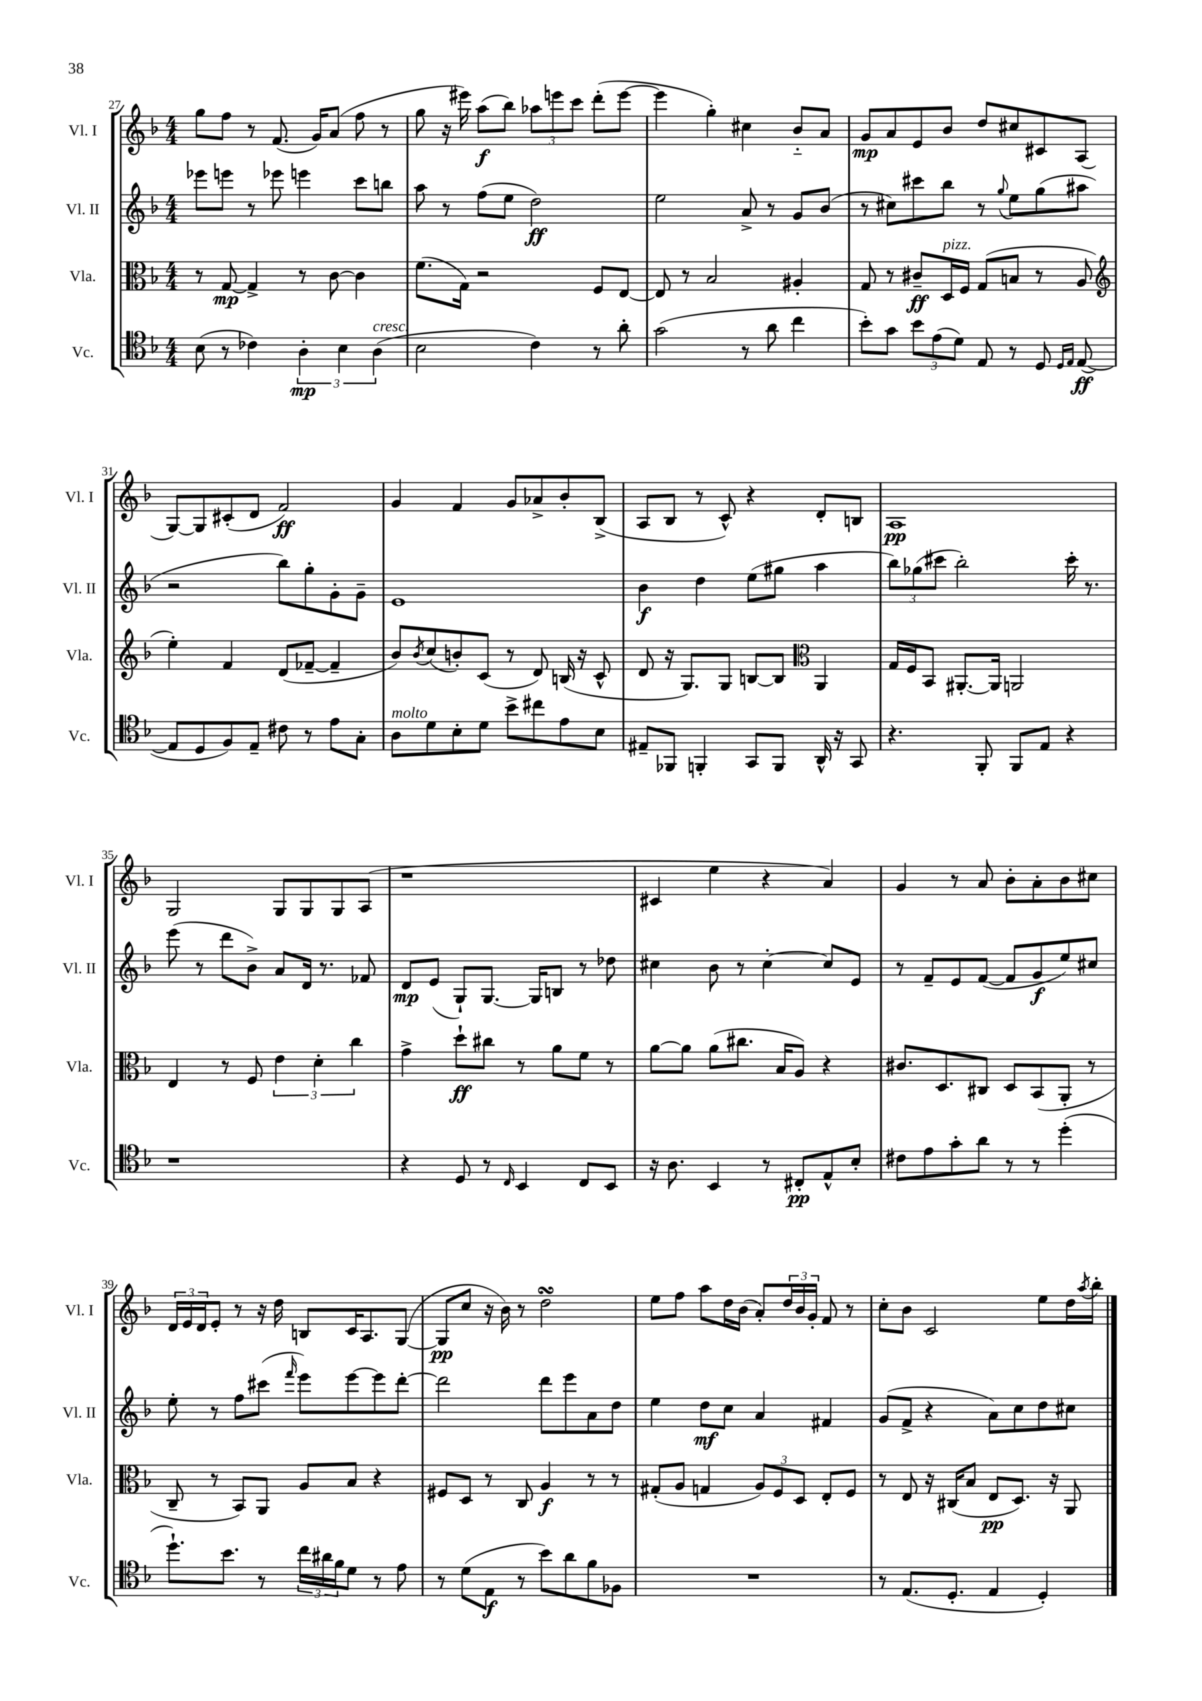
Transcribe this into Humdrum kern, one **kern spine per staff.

**kern	**dynam	**kern	**dynam	**kern	**dynam	**kern	**dynam
*part4	*part4	*part3	*part3	*part2	*part2	*part1	*part1
*staff4	*staff4	*staff3	*staff3	*staff2	*staff2	*staff1	*staff1
*I"Vc.	*	*I"Vla.	*	*I"Vl. II	*	*I"Vl. I	*
*I'Vc.	*	*I'Vla.	*	*I'Vl. II	*	*I'Vl. I	*
*clefC4	*	*clefC3	*	*clefG2	*	*clefG2	*
*k[b-]	*	*k[b-]	*	*k[b-]	*	*k[b-]	*
*M4/4	*	*M4/4	*	*M4/4	*	*M4/4	*
=27	=27	=27	=27	=27	=27	=27	=27
(8B-\	.	8r	.	8eee-X\L	.	8gg\L	.
8r	.	[8G/	mp	8eeen\J	.	8ff\J	.
4c-X\)	.	4G^/]	.	8r	.	8r	.
.	.	.	.	8eee-X\	.	(8.f/	.
6A'\	mp	8r	.	4eeen\	.	.	.
.	.	.	.	.	.	16g/KL)	.
.	.	[8c\	.	.	.	(8a/J	.
6B-\	.	.	.	.	.	.	.
.	.	4c\]	.	8ccc\L	.	8ff\	.
!LO:TX:a:i:t=cresc.	!	!	!	!	!	!	!
(6A\	.	.	.	.	.	.	.
.	.	.	.	8bbn\J	.	8r	.
=28	=28	=28	=28	=28	=28	=28	=28
2B-\	.	(8.f\L	.	8aa\	.	8gg\	.
.	.	.	.	8r	.	16r	.
.	.	16G\Jk)	.	.	.	16eee#X\)	.
.	.	2r	.	(8ff\L	.	(8aa\L	f
.	.	.	.	8ee\J	.	8bb-\J)	.
4c\)	.	.	.	2dd\)	ff	12aa-X\L	.
.	.	.	.	.	.	12eeen\	.
.	.	.	.	.	.	12ccc\J	.
8r	.	8F/L	.	.	.	(8ddd'\L	.
8a'\	.	[8E/J	.	.	.	[8eee\J	.
=29	=29	=29	=29	=29	=29	=29	=29
(2g\	.	8E/]	.	2ee\	.	4eee\]	.
.	.	8r	.	.	.	.	.
.	.	2B-/	.	.	.	4gg'\)	.
8r	.	.	.	8a^/	.	4cc#X\	.
8a\	.	.	.	8r	.	.	.
4cc\	.	4A#X'/	.	8g/L	.	8b-/L	.
.	.	.	.	(8b-/J	.	8a/J	.
=30	=30	=30	=30	=30	=30	=30	=30
8b-'\L)	.	8G/	.	8r	.	8g/L	mp
8g\J	.	8r	.	8cc#X\L)	.	8a/	.
12b-\L	.	8c#X~/L	ff	8ccc#X\	.	8e/	.
(12e\	.	.	.	.	.	.	.
!	!	!LO:TX:a:i:t=pizz.	!	!	!	!	!
.	.	16D/L	.	8bb-\J	.	8b-/J	.
12d\J)	.	.	.	.	.	.	.
.	.	16F/JJ	.	.	.	.	.
8E/	.	(8G/L	.	8r	.	8dd/L	.
.	.	.	.	8qqgg/	.	.	.
8r	.	8Bn/J	.	8ee\L	.	8cc#X/	.
8D/	.	8r	.	(8gg\	.	8c#X/	.
16qqD/LL	.	.	.	.	.	.	.
16qqE/JJ	.	.	.	.	.	.	.
([8E/	ff	8A/	.	8aa#X\J	.	(8A/J	.
!!LO:LB:g=z
=31	=31	=31	=31	=31	=31	=31	=31
*	*	*clefG2	*	*	*	*	*
8E/L]	.	4ee'\)	.	2r	.	[8G/L)	.
8D/	.	.	.	.	.	8G/]	.
8F/)	.	4f/	.	.	.	(8c#X'/	.
8E~/J	.	.	.	.	.	8d/J	.
8c#X\	.	(8d/L	.	8bb-\L)	.	2f/)	ff
8r	.	[8f-X~/J	.	8gg'\	.	.	.
8e\L	.	4f-~/]	.	8g'\	.	.	.
8G'\J	.	.	.	8g~\J	.	.	.
=32	=32	=32	=32	=32	=32	=32	=32
!LO:TX:a:i:t=molto	!	!	!	!	!	!	!
8A\L	.	8b-/L)	.	1e	.	4g/	.
.	.	8qb-/	.	.	.	.	.
8d\	.	(8cc/	.	.	.	.	.
8B-'\	.	8bn'/)	.	.	.	4f/	.
8d\J	.	(8c/J	.	.	.	.	.
8b-^\L	.	8r	.	.	.	8g/L	.
8cc#X\	.	8d/)	.	.	.	8a-X^/	.
8e\	.	(16Bn/	.	.	.	8b-'/	.
.	.	16r	.	.	.	.	.
8B-\J	.	8c^^/	.	.	.	(8B-^/J	.
=33	=33	=33	=33	=33	=33	=33	=33
8E#X~/L	.	8d/	.	4b-\	f	8A/L	.
8FF-X/J	.	16r	.	.	.	8B-/J	.
.	.	8.G/L)	.	.	.	.	.
4FFn'/	.	.	.	4dd\	.	8r	.
.	.	8G/J	.	.	.	8c^^/)	.
8GG/L	.	[8Bn/L	.	(8ee\L	.	4r	.
8FF/J	.	8B/J]	.	8gg#X\J	.	.	.
*	*	*clefC3	*	*	*	*	*
16AA^^/	.	4AA/	.	4aa\	.	8d'/L	.
16r	.	.	.	.	.	.	.
8GG/	.	.	.	.	.	8Bn/J	.
=34	=34	=34	=34	=34	=34	=34	=34
4.r	.	16G/LL	.	12bb-\L)	.	1A	pp
.	.	16F/J	.	.	.	.	.
.	.	.	.	(12gg-X\	.	.	.
.	.	8BB-/J	.	.	.	.	.
.	.	.	.	12ccc#X\J	.	.	.
.	.	[8.AA#X'/L	.	2bb-'\)	.	.	.
8FF'/	.	.	.	.	.	.	.
.	.	16AA#/Jk]	.	.	.	.	.
8FF/L	.	2AAn/	.	.	.	.	.
8E/J	.	.	.	.	.	.	.
4r	.	.	.	16ccc#'\	.	.	.
.	.	.	.	8.r	.	.	.
!!LO:LB:g=z
=35	=35	=35	=35	=35	=35	=35	=35
1r	.	4E/	.	(8eee\	.	2G/	.
.	.	.	.	8r	.	.	.
.	.	8r	.	8ddd\L	.	.	.
.	.	8F/	.	8b-^\J)	.	.	.
.	.	6e\	.	8a/L	.	8G/L	.
.	.	.	.	16d/Jk	.	8G/	.
.	.	6d'\	.	.	.	.	.
.	.	.	.	8.r	.	.	.
.	.	.	.	.	.	8G/	.
.	.	6cc\	.	.	.	.	.
.	.	.	.	8f-X/	.	(8A/J	.
=36	=36	=36	=36	=36	=36	=36	=36
4r	.	4g^\	.	8d/L	mp	1r	.
.	.	.	.	(8e/J	.	.	.
8D/	.	8dd`\L	ff	8G`/L)	.	.	.
8r	.	8cc#X\J	.	[8.G/J	.	.	.
16qqC/	.	.	.	.	.	.	.
4BB-/	.	8r	.	.	.	.	.
.	.	.	.	16G/KL]	.	.	.
.	.	8a\L	.	8Bn/J	.	.	.
8C/L	.	8f\J	.	8r	.	.	.
8BB-/J	.	8r	.	8dd-X\	.	.	.
=37	=37	=37	=37	=37	=37	=37	=37
16r	.	[8a\L	.	4cc#X\	.	4c#X/	.
8.A\	.	.	.	.	.	.	.
.	.	8a\J]	.	.	.	.	.
4BB-/	.	(8a\L	.	8b-\	.	4ee\	.
.	.	8.cc#X\J	.	8r	.	.	.
8r	.	.	.	[4cc#'\	.	4r	.
.	.	16B-/KL	.	.	.	.	.
8C#X'/L	pp	8A/J)	.	.	.	.	.
8E^^/	.	4r	.	8cc#/L]	.	4a/)	.
8B-'/J	.	.	.	8e/J	.	.	.
=38	=38	=38	=38	=38	=38	=38	=38
8c#X\L	.	8.c#X/L	.	8r	.	4g/	.
8e\	.	.	.	8f~/L	.	.	.
.	.	8.D/	.	.	.	.	.
8g'\	.	.	.	8e/	.	8r	.
8a\J	.	8C#X/J	.	([8f/J	.	8a/	.
8r	.	8D/L	.	8f/L]	.	8b-'\L	.
8r	.	(8BB-/	.	8g/	f	8a'\	.
(4dd'\	.	8AA'/J	.	8ee/)	.	8b-\	.
.	.	8r	.	8cc#X/J	.	8cc#X\J	.
!!LO:LB:g=z
=39	=39	=39	=39	=39	=39	=39	=39
8.dd`\L)	.	8C~/	.	8ee'\	.	24d/LL	.
.	.	.	.	.	.	24e/	.
.	.	.	.	.	.	24d/J	.
.	.	8r	.	8r	.	8e'/J	.
8.b-\J	.	.	.	.	.	.	.
.	.	8BB-/L)	.	8ff\L	.	8r	.
8r	.	8AA/J	.	(8ccc#X\J	.	16r	.
.	.	.	.	.	.	16dd\	.
.	.	.	.	16qqfff/	.	.	.
24cc\LL	.	8A/L	.	8eee\L)	.	8Bn/L	.
24a#X\	.	.	.	.	.	.	.
24f\J	.	.	.	.	.	.	.
8d\J	.	8B-/J	.	[8eee\	.	16c/K	.
.	.	.	.	.	.	8.A/	.
8r	.	4r	.	8eee\]	.	.	.
8e\	.	.	.	[8ddd'\J	.	([8G/J	.
=40	=40	=40	=40	=40	=40	=40	=40
8r	.	8F#X/L	.	2ddd\]	.	8G/L]	pp
(8d\L	.	8D/J	.	.	.	8cc/J	.
8E\J	f	8r	.	.	.	16r	.
.	.	.	.	.	.	16b-\)	.
8r	.	8C/	.	.	.	8r	.
8b-\L)	.	4A/	f	8ddd\L	.	2ddsSSS\	.
8a\	.	.	.	8eee\	.	.	.
8f\	.	8r	.	8a\	.	.	.
8F-X\J	.	8r	.	8dd\J	.	.	.
=41	=41	=41	=41	=41	=41	=41	=41
1r	.	(8G#X'/L	.	4ee\	.	8ee\L	.
.	.	8A/J	.	.	.	8ff\J	.
.	.	4Gn/	.	8dd\L	mf	8aa\L	.
.	.	.	.	8cc\J	.	16dd\L	.
.	.	.	.	.	.	(16b-\JJ	.
.	.	12A/L)	.	4a/	.	8a'/L)	.
.	.	12F/	.	.	.	.	.
.	.	.	.	.	.	24dd/L	.
.	.	12D/J	.	.	.	24b-/	.
.	.	.	.	.	.	24g'/JJ	.
.	.	8E'/L	.	4f#X/	.	8f/	.
.	.	8F/J	.	.	.	8r	.
=42	=42	=42	=42	=42	=42	=42	=42
8r	.	8r	.	(8g/L	.	8cc'\L	.
(8.E/L	.	8E/	.	8f^/J	.	8b-\J	.
.	.	16r	.	4r	.	2c/	.
8.D'/J	.	(16C#X/KL	.	.	.	.	.
.	.	8B-/J	.	.	.	.	.
4E/	.	8E/L	pp	8a\L)	.	.	.
.	.	8.D/J)	.	8cc\	.	.	.
4D'/)	.	.	.	8dd\	.	8ee\L	.
.	.	16r	.	.	.	.	.
.	.	8AA/	.	8cc#X\J	.	16dd\L	.
.	.	.	.	.	.	8qaa/	.
.	.	.	.	.	.	16bb-'\JJ	.
==	==	==	==	==	==	==	==
*-	*-	*-	*-	*-	*-	*-	*-
